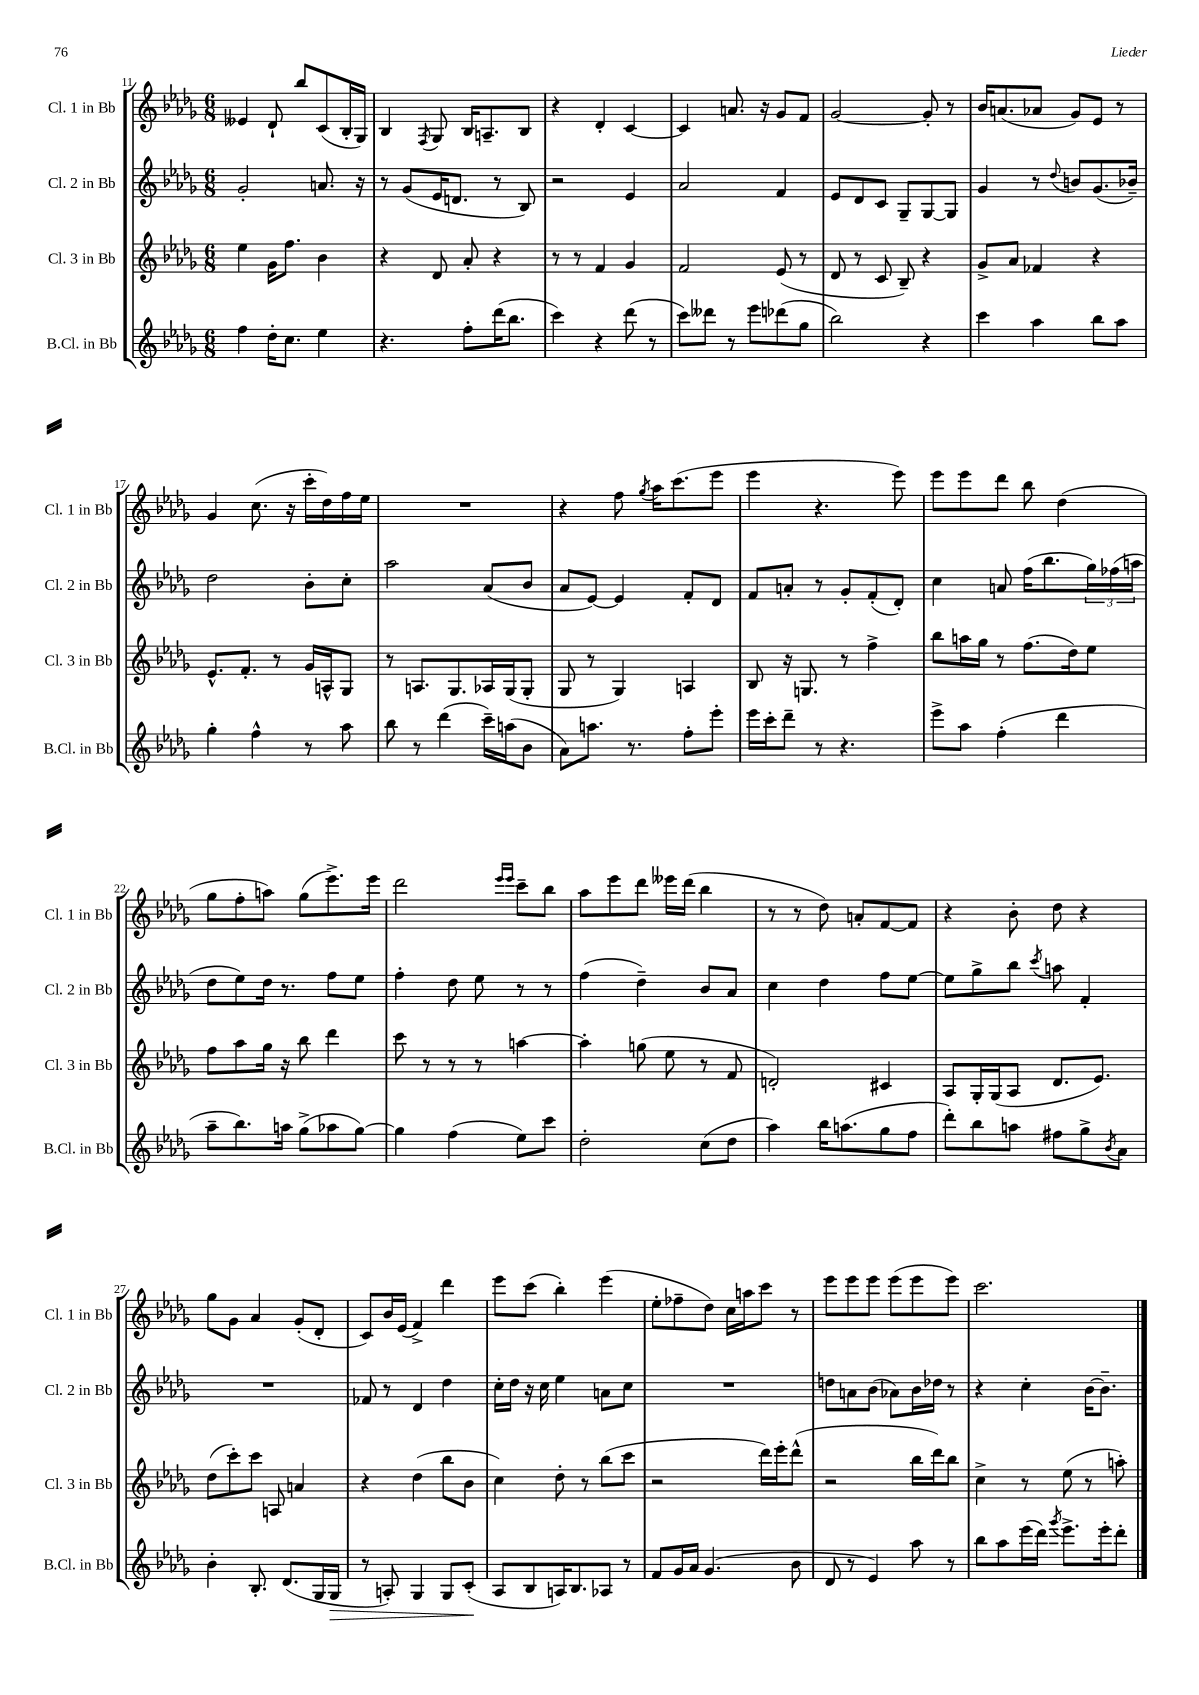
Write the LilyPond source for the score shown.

<<
\new StaffGroup <<
\new Staff = "s0" \with { instrumentName = "Cl. 1 in Bb" shortInstrumentName = "Cl. 1 in Bb" } {
    \clef treble \key des \major \numericTimeSignature \time 6/8
    eeses'4 des'8-! bes''8 c'8( bes16-. ges16) |
    bes4 \acciaccatura { f8 } ges8 bes16 a8.-- bes8 |
    r4 des'4-. c'4~ |
    c'4 a'8. r16 ges'8 f'8 |
    ges'2~ ges'8-. r8 |
    bes'16 a'8.( aes'8 ges'8) ees'8 r8 |
    ges'4 c''8.( r16 c'''16-. des''16) f''16 ees''16 |
    R2. |
    r4 f''8 \acciaccatura { ges''8 } aes''16 c'''8.( ees'''8 |
    ees'''4 r4. ees'''8) |
    ees'''8 ees'''8 des'''8 bes''8 des''4( |
    ges''8 f''8-. a''8) ges''8( ees'''8.->) ees'''16 |
    des'''2 \grace { ees'''16 ees'''16 } c'''8-- bes''8 |
    aes''8 ees'''8 des'''8 eeses'''16 des'''16( bes''4 |
    r8 r8 des''8) a'8-. f'8~ f'8 |
    r4 bes'8-. des''8 r4 |
    ges''8 ges'8 aes'4 ges'8-.( des'8-. |
    c'8) bes'16 ees'16( f'4->) des'''4 |
    ees'''8 c'''8( bes''4-.) ees'''4( |
    ees''8-. fes''8-- des''8) c''16 a''16 c'''8 r8 |
    ees'''8 ees'''8 ees'''8 ees'''8( ees'''8 ees'''8) |
    c'''2. \bar "|." |
}
\new Staff = "s1" \with { instrumentName = "Cl. 2 in Bb" shortInstrumentName = "Cl. 2 in Bb" } {
    \clef treble \key des \major \numericTimeSignature \time 6/8
    ges'2-. a'8. r16 |
    r8 ges'8( ees'16 d'8. r8 bes8) |
    r2 ees'4 |
    aes'2 f'4 |
    ees'8 des'8 c'8 ges8-- ges8~ ges8 |
    ges'4 r8 \appoggiatura { des''8 } b'8 ges'8.( bes'16--) |
    des''2 bes'8-. c''8-. |
    aes''2 aes'8( bes'8 |
    aes'8 ees'8~) ees'4 f'8-. des'8 |
    f'8 a'8-. r8 ges'8-. f'8-.( des'8-.) |
    c''4 a'8 f''16( bes''8. \tuplet 3/2 { ges''16) fes''16( a''16 } |
    des''8 ees''8) des''16 r8. f''8 ees''8 |
    f''4-. des''8 ees''8 r8 r8 |
    f''4( des''4--) bes'8 aes'8 |
    c''4 des''4 f''8 ees''8~ |
    ees''8 ges''8-> bes''8 \acciaccatura { c'''8 } a''8 f'4-. |
    R2. |
    fes'8 r8 des'4 des''4 |
    c''16-. des''16 r16 c''16 ees''4 a'8 c''8 |
    R2. |
    d''8 a'8 bes'8( aes'8) bes'16 des''16 r8 |
    r4 c''4-. bes'16~ bes'8.-- \bar "|." |
}
\new Staff = "s2" \with { instrumentName = "Cl. 3 in Bb" shortInstrumentName = "Cl. 3 in Bb" } {
    \clef treble \key des \major \numericTimeSignature \time 6/8
    ees''4 ges'16 f''8. bes'4 |
    r4 des'8 aes'8-. r4 |
    r8 r8 f'4 ges'4 |
    f'2 ees'8( r8 |
    des'8 r8 c'8 bes8--) r4 |
    ges'8-> aes'8 fes'4 r4 |
    ees'8.-^ f'8.-. r8 ges'16 a16-^ ges8 |
    r8 a8. ges8. aes16 ges16( ges8-. |
    ges8 r8 ges4) a4 |
    bes8 r16 g8. r8 f''4-> |
    bes''8 a''16 ges''16 r8 f''8.( des''16) ees''8 |
    f''8 aes''8 ges''16 r16 bes''8 des'''4 |
    c'''8 r8 r8 r8 a''4~ |
    a''4-. g''8( ees''8 r8 f'8 |
    d'2-.) cis'4 |
    aes8 ges16-. ges16( aes8 des'8. ees'8.) |
    des''8( c'''8-.) c'''8 a8 a'4 |
    r4 des''4( bes''8 bes'8 |
    c''4) des''8-. r8 bes''8( c'''8 |
    r2 des'''16) ees'''16-. des'''8-^( |
    r2 bes''16 des'''16) bes''8 |
    c''4-> r8 ees''8( r8 a''8-.) \bar "|." |
}
\new Staff = "s3" \with { instrumentName = "B.Cl. in Bb" shortInstrumentName = "B.Cl. in Bb" } {
    \clef treble \key des \major \numericTimeSignature \time 6/8
    f''4 des''16-. c''8. ees''4 |
    r4. f''8-. des'''16( bes''8. |
    c'''4) r4 des'''8( r8 |
    c'''8) deses'''8 r8 ees'''8 des'''8( ges''8 |
    bes''2) r4 |
    c'''4 aes''4 bes''8 aes''8 |
    ges''4-. f''4-^ r8 aes''8 |
    bes''8 r8 des'''4( c'''16--) a''16( bes'8 |
    aes'8) a''8. r8. f''8-. ees'''8-. |
    ees'''16 c'''16-. des'''8-- r8 r4. |
    ees'''8-> aes''8 f''4-.( des'''4 |
    aes''8-- bes''8.) a''16 ges''8->( aes''8 ges''8~) |
    ges''4 f''4( ees''8) c'''8 |
    des''2-. c''8( des''8 |
    aes''4) bes''16 a''8.( ges''8 f''8 |
    des'''8-.) bes''8 a''8 fis''8 ges''8-> \acciaccatura { bes'8 } aes'8 |
    bes'4-. bes8.-. des'8.( ges16 ges16\> |
    r8 a8-.) ges4 ges8 c'8-.\!( |
    aes8 bes8 a16) bes8. aes8 r8 |
    f'8 ges'16 aes'16 ges'4.( bes'8 |
    des'8 r8 ees'4) aes''8 r8 |
    bes''8 aes''8 ees'''16( des'''16) \acciaccatura { ges'''8 } ees'''8.-> ees'''16-. des'''8-. \bar "|." |
}
>>
>>
\layout { \context { \Score currentBarNumber = #11 } }
